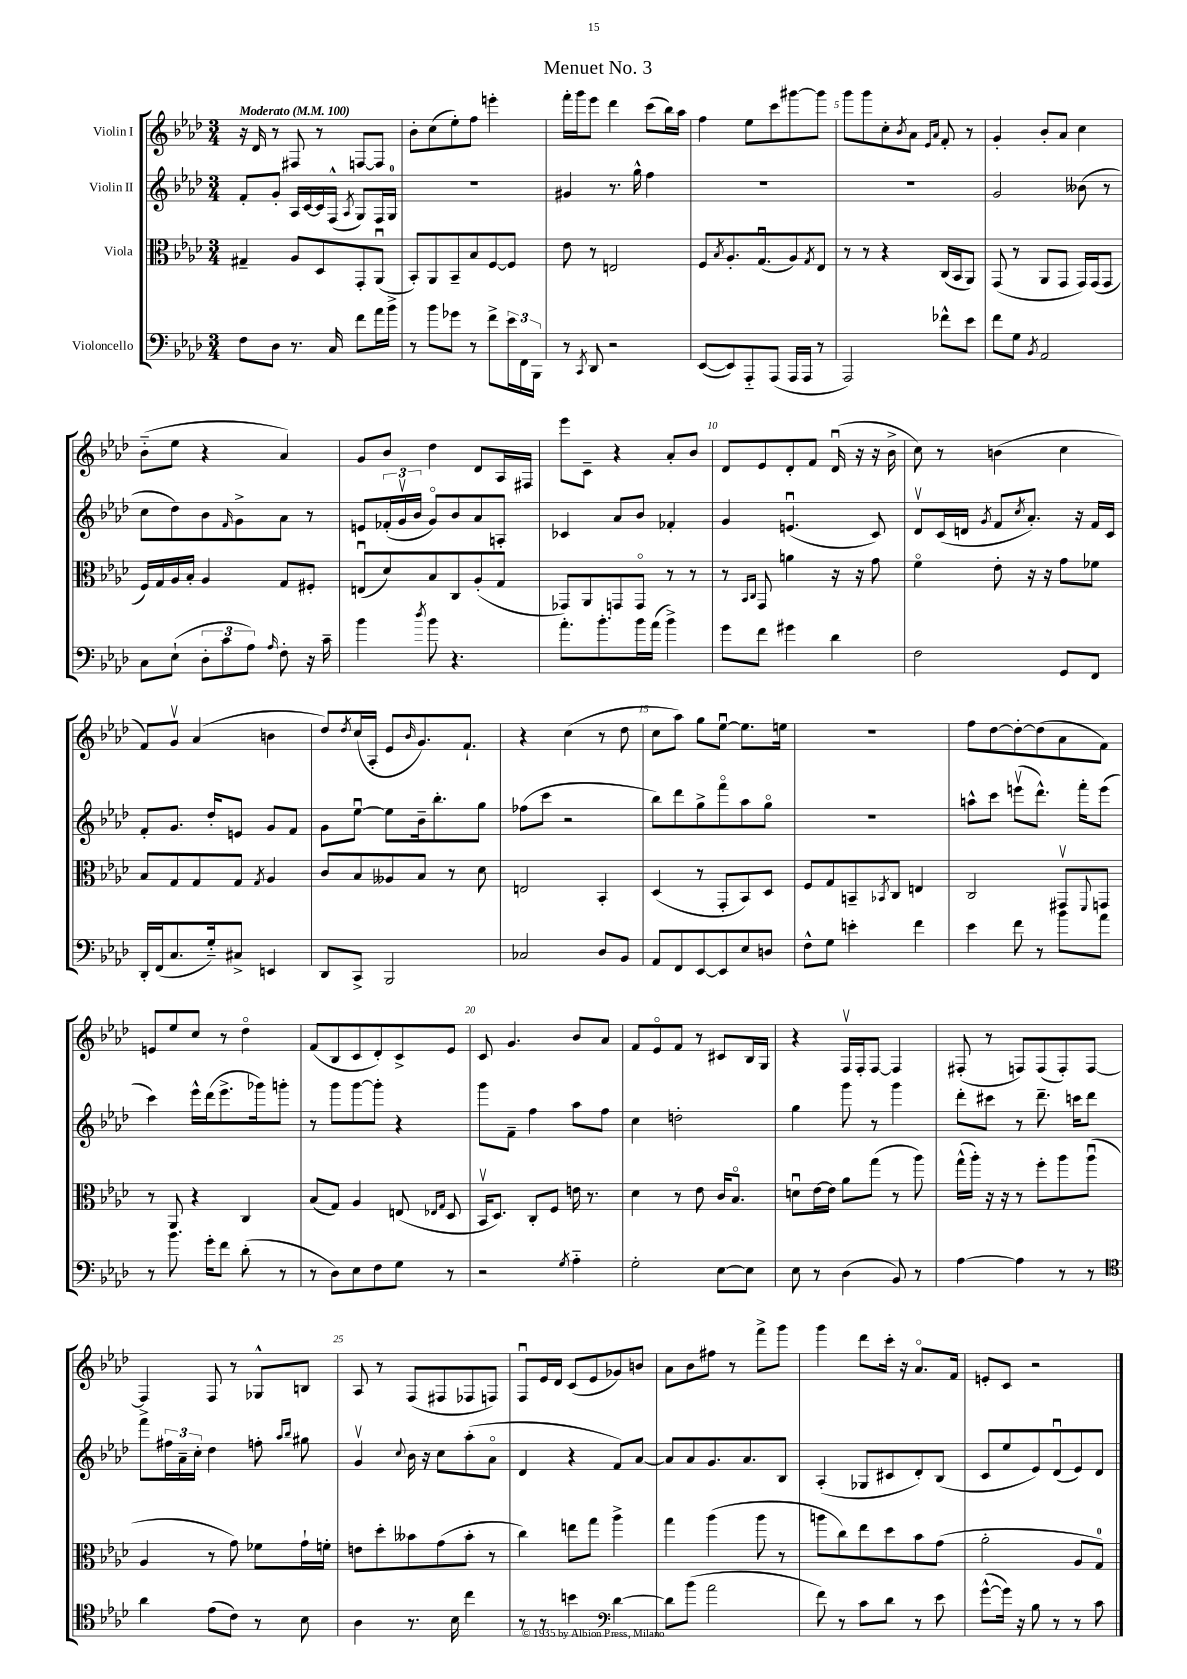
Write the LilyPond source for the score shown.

\header { title = "Menuet No. 3" }
<<
\new StaffGroup <<
\new Staff = "s0" \with { instrumentName = "Violin I" } {
    \clef treble \key aes \major \numericTimeSignature \time 3/4 \tempo "Moderato" 4 = 100
    r16 des'16 r8 fis8 r8 f8~ f8 |
    bes'8-. c''8( ees''8-.) f''8 e'''4-. |
    f'''16-. g'''16 ees'''8 des'''4 c'''8( bes''16) aes''16 |
    f''4 ees''8 c'''8 gis'''8~ gis'''8 |
    g'''8 g'''8 c''8-. \acciaccatura { bes'8 } aes'8 \grace { ees'16 aes'16 } f'8-. r8 |
    g'4-. bes'8-. aes'8 c''4 |
    bes'8-_( ees''8 r4 aes'4) |
    g'8 bes'8 des''4 des'8 aes16 fis16 |
    ees'''8 c'8-- r4 aes'8-. bes'8 |
    des'8 ees'8 des'8-. f'8 des'16\downbow( r16 r16 bes'16-> |
    c''8) r8 b'4( c''4 |
    f'8) g'8\upbow aes'4( b'4 |
    des''8) \acciaccatura { des''8 } c''16( aes16-. ees'8 \grace { bes'16 } g'8.) f'8.-! |
    r4 c''4( r8 des''8 |
    c''8 aes''8) g''8 ees''8~\downbow ees''8. e''16 |
    R2. |
    f''8 des''8~ des''8~-. des''8( aes'8 f'8) |
    e'8 ees''8 c''8 r8 des''4\flageolet |
    f'8( bes8 c'8 des'8-.) c'8-> ees'8 |
    c'8 g'4. bes'8 aes'8 |
    f'8 ees'8\flageolet f'8 r8 cis'8 bes16 g16 |
    r4 f16\upbow f16-. f8~ f4 |
    fis8-.( r8 f8) f8( f8-.) f8~ |
    f4 f8 r8 ges8-^ b8 |
    aes8 r8 f8( fis8 fes8 f8) |
    f8\downbow ees'16 des'16 c'8( ees'8 ges'8) b'8 |
    aes'8 bes'8 fis''8 r8 f'''8-> g'''8 |
    g'''4 des'''8 c'''16-. r16 aes'8.\flageolet f'16 |
    e'8-. c'8 r2 \bar "|." |
}
\new Staff = "s1" \with { instrumentName = "Violin II" } {
    \clef treble \key aes \major \numericTimeSignature \time 3/4
    f'8-. g'8-. aes16 c'16~ c'16 f16-^( \acciaccatura { aes8 } g8) f16 g16-0 |
    R2. |
    gis'4 r8. g''16-^ f''4 |
    R2. |
    R2. |
    g'2 beses'8( r8 |
    c''8 des''8) bes'8 \grace { f'16 } g'8-> aes'8 r8 |
    e'8 \tuplet 3/2 { fes'16-.( g'16\upbow bes'16 } g'8\flageolet) bes'8 aes'8 a8-. |
    ces'4 aes'8 bes'8 fes'4-. |
    g'4 e'4.\downbow( c'8) |
    des'8\upbow c'16( d'16 \acciaccatura { g'8 } f'8 \acciaccatura { c''8 } aes'8.-.) r16 f'16 c'16 |
    f'8-. g'8. des''16-. e'8 g'8 f'8 |
    g'8 ees''8~\downbow ees''8 bes'16-- bes''8.-. g''8 |
    fes''8( c'''8 r2 |
    bes''8) des'''8 g''8-> f'''8\flageolet aes''8 g''8\flageolet |
    R2. |
    a''8-^ c'''8 e'''8\upbow( des'''8.-^) f'''16-. e'''8( |
    c'''4) ees'''16-^ des'''16( ees'''8.-> ges'''16) g'''8-. |
    r8 g'''8 g'''8~ g'''8-. r4 |
    g'''8 f'8-- f''4 aes''8 f''8 |
    c''4 d''2-. |
    g''4 g'''8 r8 g'''4 |
    des'''8-. cis'''8 r8 des'''8.-- c'''16 des'''8 |
    f'''8-> \tuplet 3/2 { fis''16 aes'16-- c''16-. } des''4 f''8-. \grace { aes''16 bes''16 } gis''8 |
    g'4\upbow \appoggiatura { c''8 } bes'16 r16 c''8 aes''8-.( aes'8\flageolet |
    des'4 r4 f'8) aes'8~ |
    aes'8 aes'8 g'8. aes'8. bes8 |
    aes4-.( ges8 cis'8 des'8-.) bes8( |
    c'8 ees''8 ees'8) des'8\downbow( ees'8) des'8 \bar "|." |
}
\new Staff = "s2" \with { instrumentName = "Viola" } {
    \clef alto \key aes \major \numericTimeSignature \time 3/4
    gis4-- aes8 des8 g,8-. aes,8\downbow( |
    bes,8-.) aes,8 bes,8-- bes8 f8~ f8 |
    ees'8 r8 e2 |
    f8 \acciaccatura { bes8 } aes8.-. g8.\downbow( aes8) \acciaccatura { g8 } ees8 |
    r8 r8 r4 c16( bes,16 aes,8) |
    g,8( r8 aes,8 g,8 g,16) g,16( g,8 |
    f16) g16 aes16 bes16-. aes4 g8 fis8-. |
    e8\downbow( des'8) bes8 c8 aes8-.( g8 |
    ges,8) aes,8 g,8 g,8\flageolet r8 r8 |
    r8 \grace { bes,16 c16 } g,8 a'4 r16 r16 g'8 |
    f'4\flageolet ees'8-. r16 r16 g'8 fes'8 |
    bes8 g8 g8 g8 \acciaccatura { g8 } aes4 |
    c'8 bes8 aeses8 bes8 r8 des'8 |
    e2 bes,4-. |
    des4( r8 g,8-. bes,8) des8 |
    f8 g8 b,8-- \acciaccatura { bes,8 } c8 e4 |
    c2 gis,8\upbow \appoggiatura { f,8 } g,8 |
    r8 aes,8 r4 c4 |
    bes8( g8) aes4 e8( \grace { ees16 g16 } des8 |
    bes,16\upbow des8.) c8-. f8 e'16 r8. |
    des'4 r8 ees'8 c'16 bes8.\flageolet |
    d'8\downbow ees'16~ ees'16 aes'8 g''8( r8 aes''8) |
    g''16-^( aes''16-.) r16 r16 r8 f''8-. aes''8 aes''8\downbow( |
    aes4 r8 g'8) fes'8 g'16-! f'16-. |
    e'8 des''8-. beses'8 g'8( beses'8-. r8 |
    c''4) e''8 g''8 aes''4-> |
    g''4 aes''4( aes''8 r8 |
    a''8 c''8) ees''8 des''8 bes'8 g'8( |
    aes'2-. aes8 g8-0) \bar "|." |
}
\new Staff = "s3" \with { instrumentName = "Violoncello" } {
    \clef bass \key aes \major \numericTimeSignature \time 3/4
    f8 des8 r8. c16 f'8 aes'16 bes'16-> |
    r8 bes'8 ges'8 r8 f'8-> \tuplet 3/2 { ees'16 f,16 bes,,16 } |
    r8 \acciaccatura { c,8 } des,8 r2 |
    ees,8~( ees,8) aes,,8-_ aes,,8( aes,,16 aes,,16 r8 |
    aes,,2) fes'8-^ ees'8 |
    f'8 g8 \acciaccatura { bes,8 } aes,2 |
    c8 ees8-!( \tuplet 3/2 { des8-. c'8 aes8) } \grace { aes16 } f8-. r16 c'16-- |
    bes'4 \acciaccatura { des''8 } bes'8 r4. |
    aes'8.-. bes'8.-. bes'16 aes'16( bes'4->) |
    g'8 f'8 gis'4 des'4 |
    f2 g,8 f,8 |
    des,16-. f,16( c8. g16-_) cis8-> e,4 |
    des,8 c,8-> bes,,2 |
    ces2 des8 bes,8 |
    aes,8 f,8 ees,8~ ees,8 ees8 d8 |
    f8-^ g8 e'4-. f'4 |
    ees'4 f'8 r8 bes'8 aes'8 |
    r8 bes'8. g'16-. f'8 des'8-.( r8 |
    r8 des8) ees8 f8 g8 r8 |
    r2 \acciaccatura { g8 } aes4-_ |
    g2-. ees8~ ees8 |
    ees8 r8 des4( bes,8) r8 |
    aes4~ aes4 r8 r8 |
    \clef tenor aes'4 ees'8( c'8) r8 bes8 |
    aes4 r8. bes16 c''4 |
    r8 r8 b'4 \clef bass des'4~ |
    des'8 bes'8( aes'2 |
    f'8) r8 c'8 des'8 r8 ees'8 |
    g'8~-^( g'16) r16 bes8 r8 r8 c'8 \bar "|." |
}
>>
>>
\layout { \context { \Score \override BarNumber.break-visibility = ##(#f #t #t) barNumberVisibility = #(every-nth-bar-number-visible 5) } }
